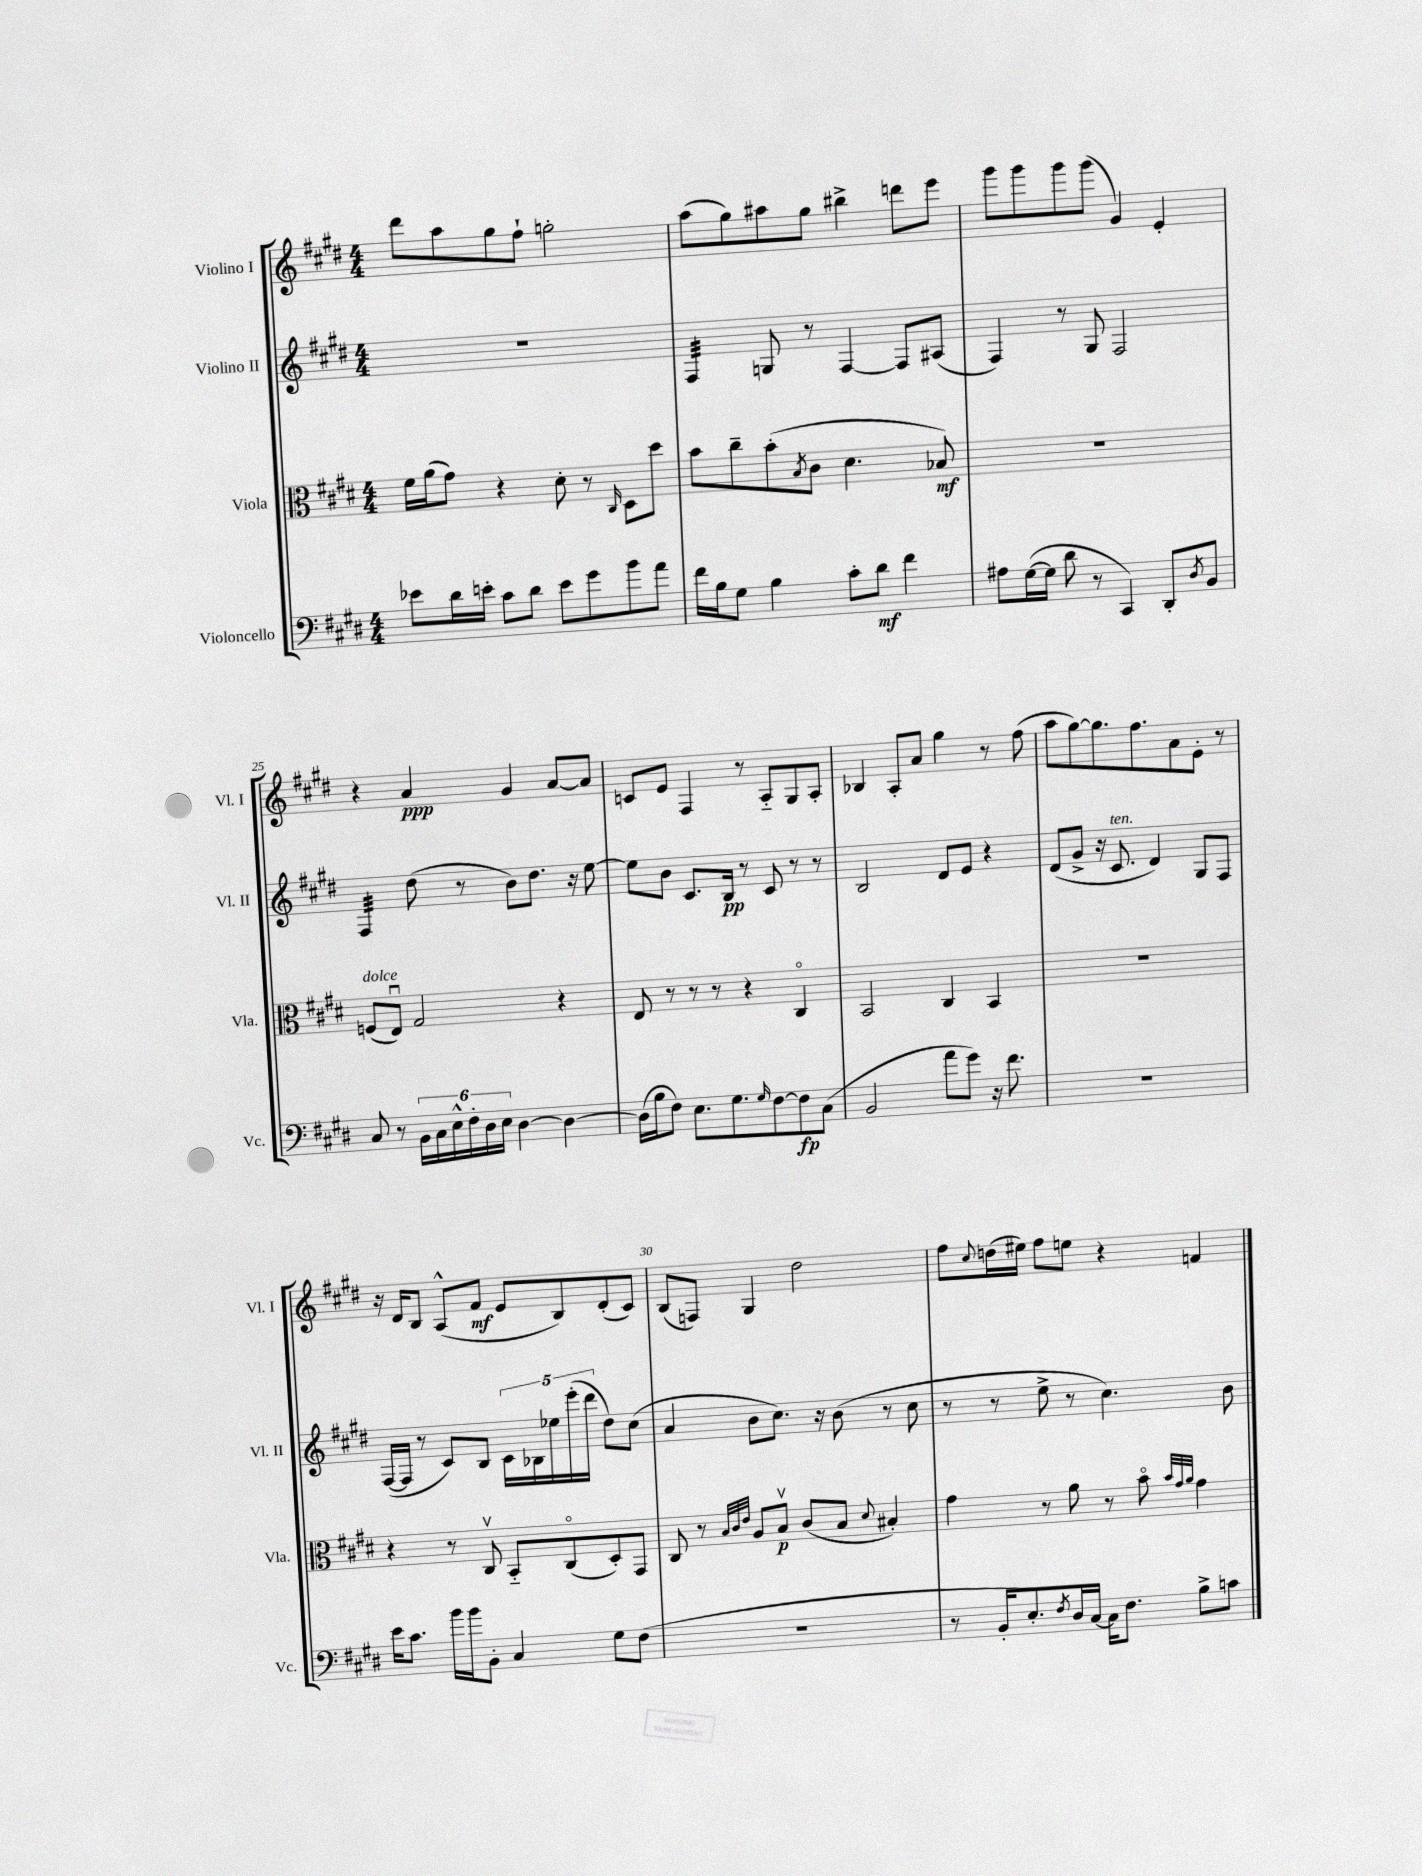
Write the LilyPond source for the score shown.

<<
\new StaffGroup <<
\new Staff = "s0" \with { instrumentName = "Violino I" shortInstrumentName = "Vl. I" } {
    \clef treble \key e \major \numericTimeSignature \time 4/4
    dis'''8 a''8 gis''8 fis''8-! g''2-. |
    a''8( gis''8) ais''8 gis''8 bis''4-> d'''8 e'''8 |
    gis'''8 gis'''8 gis'''8 gis'''8( gis'4) e'4-. |
    r4 a'4\ppp gis'4 a'8~ a'8 |
    c'8 e'8 fis4 r8 a8-_ gis8 a8-. |
    bes4 a8-. a'8 gis''4 r8 fis''8( |
    a''8 gis''8~) gis''8. fis''8. a'8 e'8-. r8 |
    r16 dis'16 b8 a8-^( fis'8\mf e'8 b8) dis'8-.( cis'8) |
    b8( f8) gis4 dis''2 |
    fis''8 \appoggiatura { cis''8 } d''16( eis''16) fis''8 e''8 r4 f'4 \bar "|." |
}
\new Staff = "s1" \with { instrumentName = "Violino II" shortInstrumentName = "Vl. II" } {
    \clef treble \key e \major \numericTimeSignature \time 4/4
    R1 |
    fis4:32 g8 r8 fis4~ fis8 ais8( |
    fis4) r8 gis8 fis2 |
    fis4:32 dis''8( r8 b'8) dis''8. r16 e''8~ |
    e''8 b'8 cis'8. b16\pp r8 cis'8 r8 r8 |
    b2 dis'8 e'8 r4 |
    dis'8( gis'8-> r16 cis'8.^\markup { \italic "ten." } dis'4) gis8 fis8 |
    fis16~( fis16 r8 cis'8) b8 \tuplet 5/4 { cis'16 bes16 ees''16 e'''16-.( dis'''16 } dis''8) cis''8( |
    a'4 b'8 cis''8.) r16 b'8( r8 cis''8 |
    r8 r8 e''8-> r8 cis''4.) b'8 \bar "|." |
}
\new Staff = "s2" \with { instrumentName = "Viola" shortInstrumentName = "Vla." } {
    \clef alto \key e \major \numericTimeSignature \time 4/4
    fis'16 a'16( gis'8) r4 dis'8-. r8 \grace { cis16 } dis8 dis''8 |
    b'8 cis''8-- b'8-.( \acciaccatura { b8 } cis'8 dis'4. bes8\mf) |
    R1 |
    f8^\markup { \italic "dolce" }( e8\downbow) gis2 r4 |
    e8 r8 r8 r8 r4 cis4\flageolet |
    b,2 cis4 b,4 |
    R1 |
    r4 r8 cis8\upbow b,8-_ cis8\flageolet( dis8-.) gis,8 |
    cis8 r8 \grace { b32 cis'32 e'32 } a8 b8\upbow\p cis'8( b8 \appoggiatura { dis'8 } bis4-.) |
    gis'4 r8 a'8 r8 b'8\flageolet \grace { b'32 gis'32 a'32 } gis'4 \bar "|." |
}
\new Staff = "s3" \with { instrumentName = "Violoncello" shortInstrumentName = "Vc." } {
    \clef bass \key e \major \numericTimeSignature \time 4/4
    ees'8 dis'16 e'16-. cis'8 dis'8 e'8 gis'8 b'8 a'8 |
    fis'16 b16 gis8 b4 cis'8-. dis'8\mf fis'4 |
    ais8 gis16~( gis16 dis'8 r8 cis,4) dis,8-. \acciaccatura { dis8 } b,8 |
    cis8 r8 \tuplet 6/4 { b,16 cis16 e16-^ fis16-. dis16 e16 } dis4~ dis4~ |
    dis16( b16 fis8) e8. gis8. \grace { gis16 } fis8~ fis8\fp cis8( |
    b,2 a'8 gis'8) r16 fis'8. |
    R1 |
    e'16 cis'8. b'16 b'16 b,8-. cis4 gis8 fis8( |
    R1 |
    r8 b,16-. e8.-.) \acciaccatura { fis8 } dis16 cis16~ cis16 fis8. b8-> c'8 \bar "|." |
}
>>
>>
\layout { \context { \Score currentBarNumber = #22 \override BarNumber.break-visibility = ##(#f #t #t) barNumberVisibility = #(every-nth-bar-number-visible 5) } }
